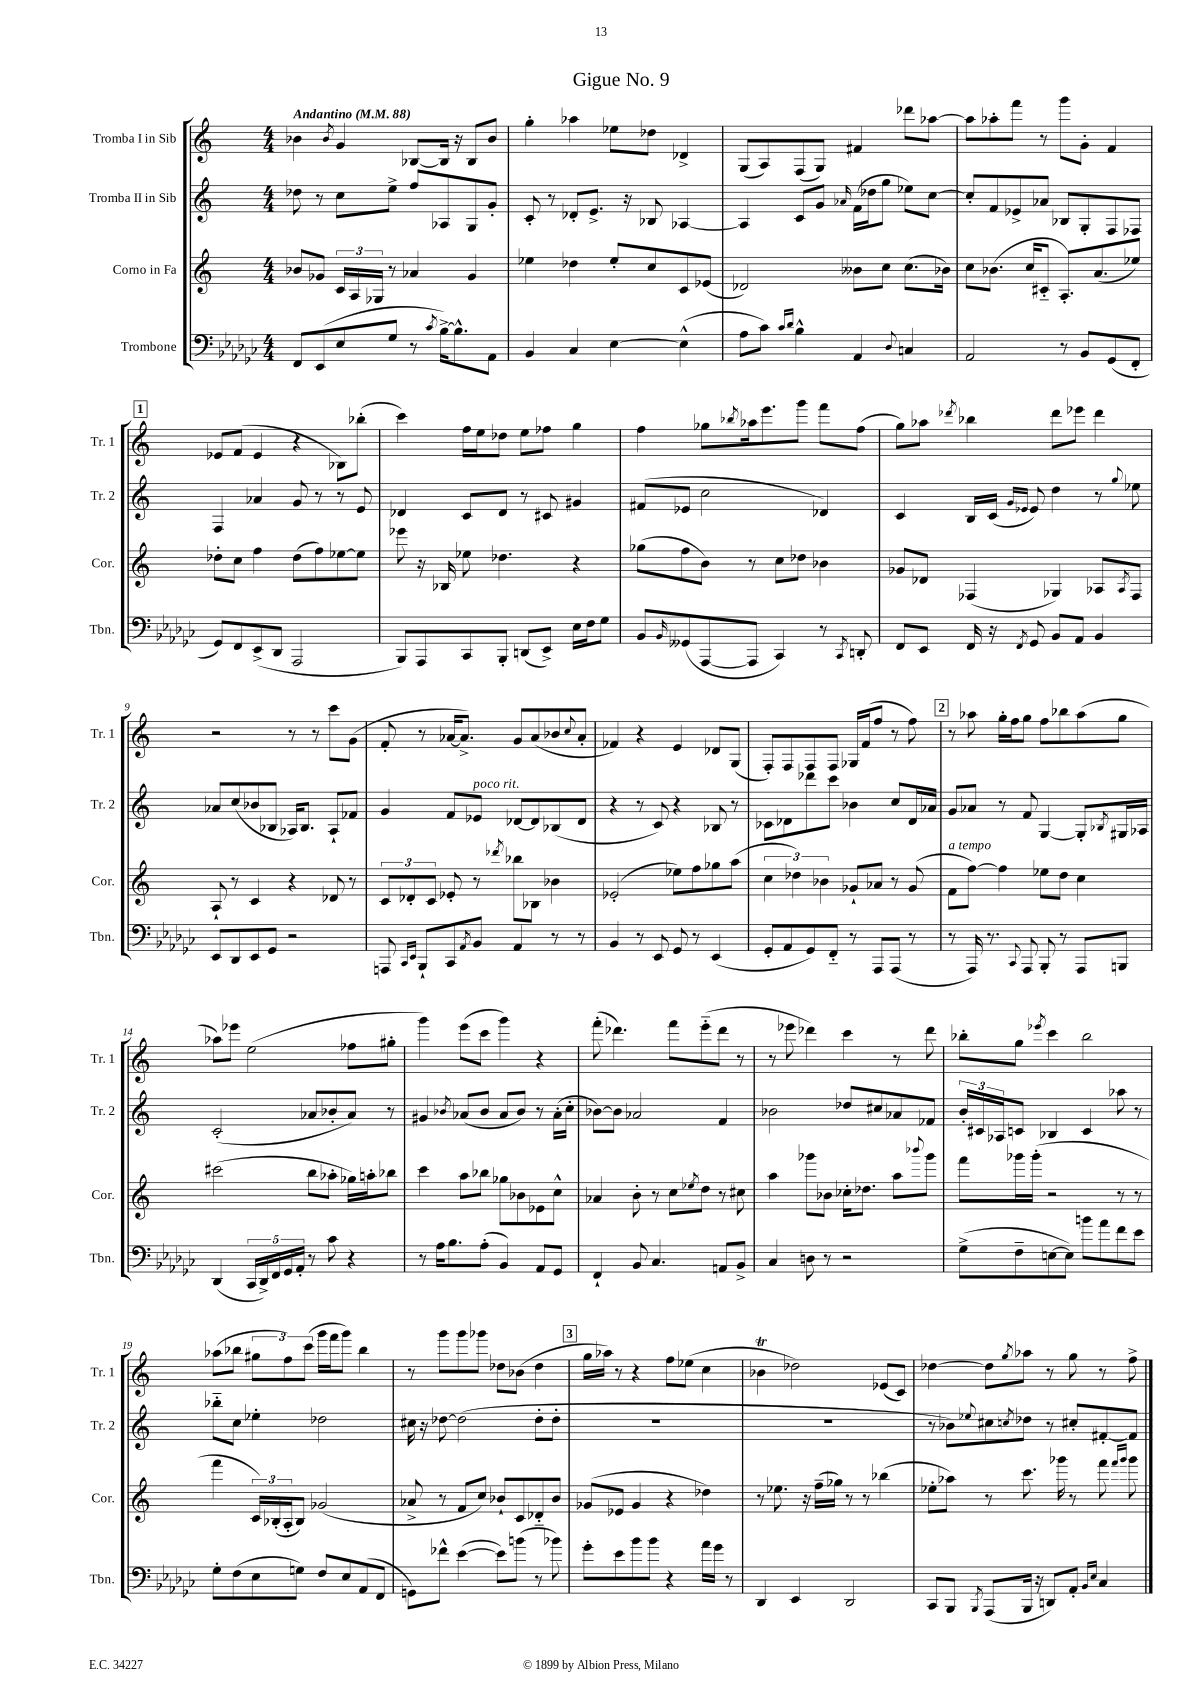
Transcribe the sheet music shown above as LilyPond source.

\header { title = "Gigue No. 9" }
<<
\new StaffGroup <<
\new Staff = "s0" \with { instrumentName = "Tromba I in Sib" shortInstrumentName = "Tr. 1" } {
    \clef treble \key c \major \numericTimeSignature \time 4/4 \tempo "Andantino" 4 = 88
    bes'4 \acciaccatura { bes'8 } g'4 bes8~ bes16 r16 bes8 bes'8 |
    g''4-. aes''4 ees''8 des''8 des'4-> |
    g8( a8) f8( g8) fis'4 des'''8 aes''8~ |
    aes''8 aes''8-. f'''8 r8 g'''8 g'8-. f'4 |
    \mark \markup { \box "1" } ees'8 f'8( ees'4 r4 bes8) bes''8-.( |
    c'''4) f''16 e''16 des''8 e''8 fes''8 g''4 |
    f''4 ges''8 \acciaccatura { bes''8 } aes''16 e'''8. g'''8 f'''8 f''8( |
    g''8) aes''8 \acciaccatura { des'''8 } bes''4 des'''8 ees'''8 des'''4 |
    r2 r8 r8 c'''8 g'8( |
    f'8-. r8 aes'16~ aes'8.->) g'8 aes'8( bes'8 \appoggiatura { c''8 } aes'8-. |
    fes'4) r4 e'4 des'8 g8( |
    f8-.) f8 f8 f8 ges16 f'16( f''8 r8 f''8) |
    \mark \markup { \box "2" } r8 aes''8 g''16-. f''16 g''8 f''8 bes''8 aes''8( g''8 |
    aes''8) ees'''8 e''2( fes''8 gis''8-. |
    g'''4) e'''8( c'''8 g'''4) r4 |
    f'''8-.( des'''4.) f'''8 e'''8-_( des'''8 r8 |
    r8 ees'''8 des'''4) c'''4 r8 des'''8 |
    bes''8-. g''8 \acciaccatura { ees'''8 } c'''4 bes''2 |
    aes''8( bes''8 \tuplet 3/2 { gis''8 f''8) c'''8( } g'''16 f'''16 g'''8) bes''4 |
    r8 g'''8 g'''8 ges'''8 des''8 bes'8( des''4 |
    \mark \markup { \box "3" } g''16 aes''16) r8 r4 f''8 ees''8( c''4 |
    bes'4\trill des''2) ees'8( c'8) |
    des''4~ des''8 \acciaccatura { g''8 } aes''8 r8 g''8 r8 f''8-> \bar "|." |
}
\new Staff = "s1" \with { instrumentName = "Tromba II in Sib" shortInstrumentName = "Tr. 2" } {
    \clef treble \key c \major \numericTimeSignature \time 4/4
    des''8 r8 c''8 e''8-> f''8 aes8 g8 g'8-. |
    c'8-. r8 des'8-. e'8.-> r16 bes8 aes4~ |
    aes4 c'8 g'8 \grace { aes'16 } f'16( des''16 g''8 ees''8) c''8~ |
    c''8-. f'8 ees'8-> aes'8 bes8 g8-. f8 fes8 |
    \mark \markup { \box "1" } f4 aes'4 g'8 r8 r8 e'8 |
    des'4 c'8 des'8 r8 cis'8 gis'4 |
    fis'8( ees'8 c''2 des'4) |
    c'4 b16 c'16( \grace { g'16 ees'16 } ees'8) d''4 r8 \appoggiatura { g''8 } ees''8 |
    aes'8 c''8( bes'8 bes8 aes16) bes8. aes8-! fes'8 |
    g'4 f'8 ees'8^\markup { \italic "poco rit." } des'8~ des'8 bes8( des'8 |
    r4 r8 c'8) r4 bes8 r8 |
    ces'8 des'8 des'''8 c'''8 bes'4 c''8 des'16 aes'16 |
    \mark \markup { \box "2" } g'8 aes'8 r8 f'8 g4~ g8-. \acciaccatura { bes8 } gis16 aes16 |
    c'2-.( aes'8 bes'8-. aes'8) r8 |
    gis'4 \acciaccatura { bes'8 } aes'8( bes'8 aes'8 bes'8) r8 aes'16-.( c''16-. |
    bes'8~) bes'8 aes'2 f'4 |
    bes'2 des''8 cis''8 aes'8 fes'8 |
    \tuplet 3/2 { b'16-. cis'16 aes16 } c'8 bes4 c'4 aes''8 r8 |
    bes''8-_ c''8 ees''4-. des''2 |
    cis''16 r16 des''8~ des''2( des''8-. des''8-. |
    \mark \markup { \box "3" } R1 |
    R1 |
    r8 bes'8) \appoggiatura { ees''8 } cis''8 \acciaccatura { c''8 } des''8 r8 cis''8-. fis'8~-. fis'8 \bar "|." |
}
\new Staff = "s2" \with { instrumentName = "Corno in Fa" shortInstrumentName = "Cor." } {
    \clef treble \key c \major \numericTimeSignature \time 4/4
    bes'8 ges'8 \tuplet 3/2 { c'16 a16 ges16 } r8 aes'4 ges'4 |
    ees''4 des''4 ees''8-. c''8 c'8 ees'8( |
    des'2) beses'8 c''8 c''8.( bes'16) |
    c''8 bes'8.( c''16 cis'8-_ a8.-.) a'8.( ees''8) |
    \mark \markup { \box "1" } des''8-. c''8 f''4 des''8( f''8) ees''8~ ees''8 |
    ees'''8 r16 bes16 ees''8 des''4. r4 |
    ges''8( f''8 b'8) r8 c''8 des''8 bes'4 |
    ges'8 des'8 fes4( ges4) aes8 \acciaccatura { aes8 } fes8 |
    a8-! r8 c'4 r4 des'8 r8 |
    \tuplet 3/2 { c'8 des'8-. c'8 } ees'8-. r8 \acciaccatura { des'''8 } bes''8 bes8 bes'4 |
    ees'2-.( ees''8) f''8 ges''8 a''8( |
    \tuplet 3/2 { c''4 des''4) bes'4 } ges'8-! aes'8 r8 ges'8( |
    \mark \markup { \box "2" } f'8^\markup { \italic "a tempo" } f''8~) f''4 ees''8 d''8 c''4 |
    cis'''2( b''8 aes''8-. ges''16) a''16-. bes''8 |
    c'''4 a''8 bes''8 ges''8 bes'8 ees'8 c''8-^ |
    aes'4 b'8-. r8 c''8 \acciaccatura { ees''8 } d''8 r8 cis''8 |
    a''4 ges'''8 bes'8 ces''16-. des''8. a''8 \appoggiatura { bes'''8 } ges'''8 |
    f'''8 ges'''16 ges'''16-.( r2 r8 r8 |
    f'''4 \tuplet 3/2 { c'16) bes16-.( a16-. } bes8) ges'2( |
    aes'8-> r8 f'8 c''8) bes'8-! c'8 des'8-_ bes'8 |
    \mark \markup { \box "3" } ges'8( ees'8 ges'4 r4 des''4) |
    r8 ees''8. r16 f''16--( ges''16) r8 r8 bes''4( |
    ees''8-. aes''8) r8 c'''8. ges'''16 r8 f'''8 \grace { f'''16 ges'''16 } ges'''8 \bar "|." |
}
\new Staff = "s3" \with { instrumentName = "Trombone" shortInstrumentName = "Tbn." } {
    \clef bass \key ges \major \numericTimeSignature \time 4/4
    f,8 ees,8( ees8 ges8 r8 \acciaccatura { ces'8 } bes16~->) bes8.-^ aes,8 |
    bes,4 ces4 ees4~ ees4-^( |
    aes8 ces'8) \grace { ces'16 des'16 } bes4-^ aes,4 \appoggiatura { des8 } c4 |
    aes,2 r8 bes,8 ges,8( f,8-. |
    \mark \markup { \box "1" } ges,8) f,8 ees,8->( des,8 aes,,2 |
    bes,,8) aes,,8 ces,8 bes,,8-. d,8( ees,8->) ees16 f16 ges8 |
    bes,8 \grace { bes,16 } geses,8( aes,,8~ aes,,8 ces,4) r8 \acciaccatura { ces,8 } d,8-. |
    f,8 ees,8 f,16 r16 \acciaccatura { f,8 } ges,8 bes,8 aes,8 bes,4 |
    ees,8 des,8 ees,8 ges,8 r2 |
    a,,8 \grace { ces,16 ees,16 } bes,,8-! ces,8 \acciaccatura { aes,8 } bes,8 aes,4 r8 r8 |
    bes,4 r8 ees,8 ges,8 r8 ees,4( |
    ges,8-. aes,8 ges,8) f,8-_ r8 aes,,8 aes,,8( r8 |
    \mark \markup { \box "2" } r8 aes,,16) r8. \appoggiatura { ces,8 } aes,,8 bes,,8-. r8 aes,,8 b,,8 |
    des,4( \tuplet 5/4 { ces,16 des,16->) f,16 ges,16 aes,16-. } r8 ces'8 r4 |
    r8 aes16 bes8. aes8-.( bes,4) aes,8 ges,8 |
    f,4-! bes,8 ces4. a,8 bes,8-> |
    ces4 d8 r8 r2 |
    ges8->( f8-- e8~ e8) b'8 aes'8 f'8 ees'8 |
    ges8-. f8( ees8 g8) f8 ees8 aes,8( f,8 |
    g,8) fes'8-^ ees'4~( ees'8) b'8( r8 bes'8) |
    \mark \markup { \box "3" } ges'8-. ees'8 bes'8 bes'8 r4 aes'16 ges'16 r8 |
    des,4 ees,4 des,2 |
    ces,8 bes,,8 \acciaccatura { bes,,8 } aes,,8( bes,,16 r16 d,8) aes,8-. \grace { bes,16 ees16 } ces4 \bar "|." |
}
>>
>>
